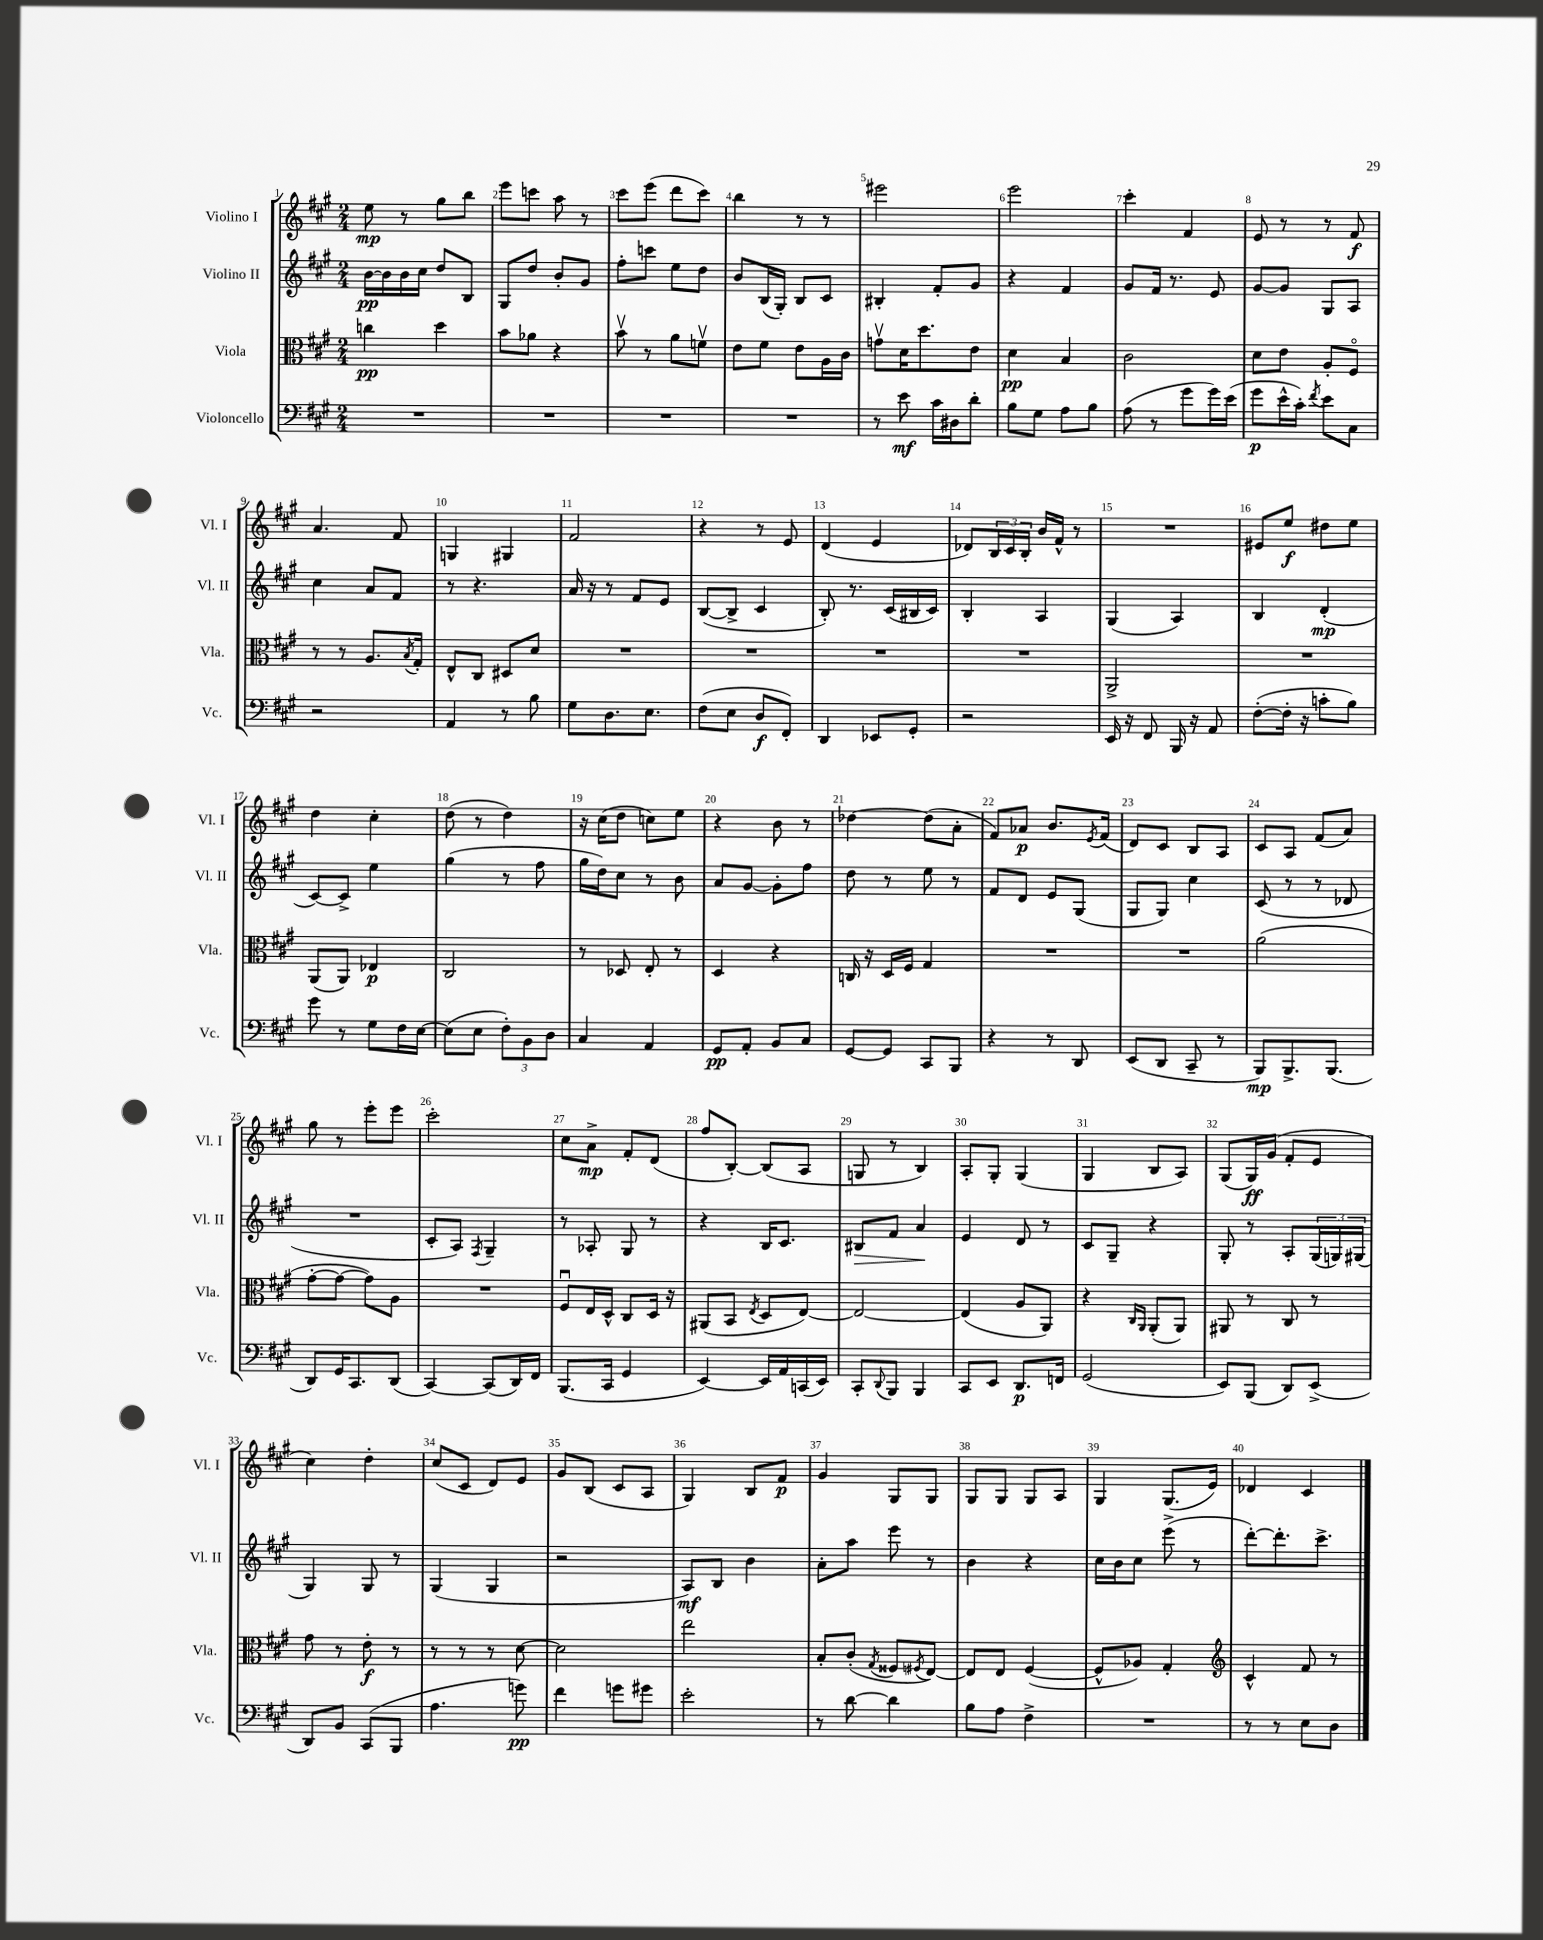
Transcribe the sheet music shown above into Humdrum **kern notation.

**kern	**dynam	**kern	**dynam	**kern	**dynam	**kern	**dynam
*part4	*part4	*part3	*part3	*part2	*part2	*part1	*part1
*staff4	*staff4	*staff3	*staff3	*staff2	*staff2	*staff1	*staff1
*I"Violoncello	*	*I"Viola	*	*I"Violino II	*	*I"Violino I	*
*I'Vc.	*	*I'Vla.	*	*I'Vl. II	*	*I'Vl. I	*
*clefF4	*	*clefC3	*	*clefG2	*	*clefG2	*
*k[f#c#g#]	*	*k[f#c#g#]	*	*k[f#c#g#]	*	*k[f#c#g#]	*
*M2/4	*	*M2/4	*	*M2/4	*	*M2/4	*
=1	=1	=1	=1	=1	=1	=1	=1
2r	.	4ccn\	pp	[16b\LL	pp	8ee\	mp
.	.	.	.	16b\]	.	.	.
.	.	.	.	16b\	.	8r	.
.	.	.	.	16cc#\JJ	.	.	.
.	.	4dd\	.	8dd/L	.	8gg#\L	.
.	.	.	.	8B/J	.	8bb\J	.
=2	=2	=2	=2	=2	=2	=2	=2
2r	.	8b\L	.	8G#/L	.	8eee\L	.
.	.	8a-X\J	.	8dd/J	.	8cccn\J	.
.	.	4r	.	8b'/L	.	8aa\	.
.	.	.	.	8g#/J	.	8r	.
=3	=3	=3	=3	=3	=3	=3	=3
2r	.	8bv\	.	8ff#'\L	.	8ccc#\L	.
.	.	8r	.	8cccn\J	.	(8eee\J	.
.	.	8a\L	.	8ee\L	.	8ddd\L	.
.	.	8fnv\J	.	8dd\J	.	8ccc#\J)	.
=4	=4	=4	=4	=4	=4	=4	=4
2r	.	8e\L	.	8b/L	.	4bb\	.
.	.	8f#\J	.	(16B/L	.	.	.
.	.	.	.	16G#'/JJ)	.	.	.
.	.	8e\L	.	8B/L	.	8r	.
.	.	16A\L	.	8c#/J	.	8r	.
.	.	16c#\JJ	.	.	.	.	.
=5	=5	=5	=5	=5	=5	=5	=5
8r	.	8gnv\L	.	4B#X'/	.	2eee#X\	.
8e\	mf	16d\K	.	.	.	.	.
.	.	8.dd\	.	.	.	.	.
16c#\LL	.	.	.	8f#'/L	.	.	.
16D#X\J	.	.	.	.	.	.	.
8d'\J	.	8e\J	.	8g#/J	.	.	.
=6	=6	=6	=6	=6	=6	=6	=6
8B\L	.	4d\	pp	4r	.	2eee\	.
8G#\J	.	.	.	.	.	.	.
8A\L	.	4B/	.	4f#/	.	.	.
8B\J	.	.	.	.	.	.	.
=7	=7	=7	=7	=7	=7	=7	=7
(8A\	.	2c#\	.	8g#/L	.	4ccc#'\	.
8r	.	.	.	16f#/Jk	.	.	.
.	.	.	.	8.r	.	.	.
8g#\L	.	.	.	.	.	4f#/	.
16g#\L)	.	.	.	8e/	.	.	.
(16e\JJ	.	.	.	.	.	.	.
=8	=8	=8	=8	=8	=8	=8	=8
8g#\L	p	8d\L	.	[8g#/L	.	8e/	.
16e^^\L	.	8e\J	.	8g#/J]	.	8r	.
16c#'\JJ)	.	.	.	.	.	.	.
8qf#/	.	.	.	.	.	.	.
8e\L	.	8A'/L	.	8G#/L	.	8r	.
8C#\J	.	8F#/J	.	8A/J	.	8f#/	f
!!LO:LB:g=z
=9	=9	=9	=9	=9	=9	=9	=9
2r	.	8r	.	4cc#\	.	4.a/	.
.	.	8r	.	.	.	.	.
.	.	8.A/L	.	8a/L	.	.	.
.	.	.	.	8f#/J	.	8f#/	.
.	.	8qB/	.	.	.	.	.
.	.	16G#'/Jk	.	.	.	.	.
=10	=10	=10	=10	=10	=10	=10	=10
4AA/	.	8E^^/L	.	8r	.	4Gn/	.
.	.	8C#/J	.	4.r	.	.	.
8r	.	8D#X/L	.	.	.	4G#X/	.
8B\	.	8d/J	.	.	.	.	.
=11	=11	=11	=11	=11	=11	=11	=11
8G#\L	.	2r	.	16a/	.	2f#/	.
.	.	.	.	16r	.	.	.
8.D\	.	.	.	8r	.	.	.
.	.	.	.	8f#/L	.	.	.
8.E\J	.	.	.	.	.	.	.
.	.	.	.	8e/J	.	.	.
=12	=12	=12	=12	=12	=12	=12	=12
(8F#\L	.	2r	.	([8B/L	.	4r	.
8E\J	.	.	.	8B^/J]	.	.	.
8D/L	f	.	.	4c#/	.	8r	.
8FF#'/J)	.	.	.	.	.	8e/	.
=13	=13	=13	=13	=13	=13	=13	=13
4DD/	.	2r	.	8B'/)	.	(4d/	.
.	.	.	.	8.r	.	.	.
8EE-X/L	.	.	.	.	.	4e/	.
.	.	.	.	(16c#/LL	.	.	.
8GG#'/J	.	.	.	16B#X/	.	.	.
.	.	.	.	16c#/JJ)	.	.	.
=14	=14	=14	=14	=14	=14	=14	=14
2r	.	2r	.	4B'/	.	8d-X/L)	.
.	.	.	.	.	.	24B/L	.
.	.	.	.	.	.	24c#/	.
.	.	.	.	.	.	24B'/JJ	.
.	.	.	.	4A/	.	16b/LL	.
.	.	.	.	.	.	16f#^^/JJ	.
.	.	.	.	.	.	8r	.
=15	=15	=15	=15	=15	=15	=15	=15
16EE/	.	2AA^/	.	(4G#/	.	2r	.
16r	.	.	.	.	.	.	.
8FF#/	.	.	.	.	.	.	.
16BBB/	.	.	.	4A/)	.	.	.
16r	.	.	.	.	.	.	.
8AA/	.	.	.	.	.	.	.
=16	=16	=16	=16	=16	=16	=16	=16
([8F#'\L	.	2r	.	4B/	.	8e#X/L	.
16F#'\Jk]	.	.	.	.	.	8ee/J	f
16r	.	.	.	.	.	.	.
8cn'\L	.	.	.	(4d'/	mp	8dd#X\L	.
8B\J)	.	.	.	.	.	8ee\J	.
!!LO:LB:g=z
=17	=17	=17	=17	=17	=17	=17	=17
8g#\	.	(8AA/L	.	[8c#/L)	.	4dd\	.
8r	.	8AA/J)	.	8c#^/J]	.	.	.
8G#\L	.	4E-X/	p	4ee\	.	4cc#'\	.
16F#\L	.	.	.	.	.	.	.
[16E\JJ	.	.	.	.	.	.	.
=18	=18	=18	=18	=18	=18	=18	=18
(8E\L]	.	2C#/	.	(4gg#\	.	(8dd\	.
8E\J	.	.	.	.	.	8r	.
12F#'\L)	.	.	.	8r	.	4dd\)	.
12BB\	.	.	.	.	.	.	.
.	.	.	.	8ff#\	.	.	.
12D\J	.	.	.	.	.	.	.
=19	=19	=19	=19	=19	=19	=19	=19
4C#/	.	8r	.	16gg#\LL	.	16r	.
.	.	.	.	16dd\J)	.	(16cc#\KL	.
.	.	8D-X/	.	8cc#\J	.	8dd\J	.
4AA/	.	8E'/	.	8r	.	8ccn\L)	.
.	.	8r	.	8b\	.	8ee\J	.
=20	=20	=20	=20	=20	=20	=20	=20
8GG#/L	pp	4D/	.	8a/L	.	4r	.
8AA'/J	.	.	.	[8g#/J	.	.	.
8BB/L	.	4r	.	8g#'\L]	.	8b\	.
8C#/J	.	.	.	8ff#\J	.	8r	.
=21	=21	=21	=21	=21	=21	=21	=21
[8GG#/L	.	16Cn/	.	8dd\	.	[4dd-X\	.
.	.	16r	.	.	.	.	.
8GG#/J]	.	16D/LL	.	8r	.	.	.
.	.	16F#/JJ	.	.	.	.	.
8CC#/L	.	4G#/	.	8ee\	.	(8dd-\L]	.
8BBB/J	.	.	.	8r	.	8a'\J	.
=22	=22	=22	=22	=22	=22	=22	=22
4r	.	2r	.	8f#/L	.	8f#/L)	.
.	.	.	.	8d/J	.	8a-X/J	p
8r	.	.	.	8e/L	.	8.b/L	.
8DD/	.	.	.	(8G#/J	.	.	.
.	.	.	.	.	.	8qe/	.
.	.	.	.	.	.	(16f#/Jk	.
=23	=23	=23	=23	=23	=23	=23	=23
(8EE/L	.	2r	.	8G#/L	.	8d/L)	.
8DD/J	.	.	.	8G#/J)	.	8c#/J	.
8CC#~/	.	.	.	4cc#\	.	8B/L	.
8r	.	.	.	.	.	8A/J	.
=24	=24	=24	=24	=24	=24	=24	=24
8BBB/L)	mp	(2a\	.	(8c#/	.	8c#/L	.
8.BBB^/	.	.	.	8r	.	8A/J	.
.	.	.	.	8r	.	(8f#/L	.
(8.BBB/J	.	.	.	.	.	.	.
.	.	.	.	8d-X/	.	8a/J)	.
!!LO:LB:g=z
=25	=25	=25	=25	=25	=25	=25	=25
8DD/L)	.	[8g#'\L	.	2r	.	8gg#\	.
16GG#/K	.	8g#\J_	.	.	.	8r	.
8.CC#/	.	.	.	.	.	.	.
.	.	8g#\L])	.	.	.	8eee'\L	.
(8DD/J	.	8A\J	.	.	.	8eee\J	.
=26	=26	=26	=26	=26	=26	=26	=26
[4CC#/)	.	2r	.	8c#'/L	.	2ccc#'\	.
.	.	.	.	8A/J)	.	.	.
.	.	.	.	8qF#/	.	.	.
(8CC#/L]	.	.	.	4G#~/	.	.	.
16DD/L)	.	.	.	.	.	.	.
16FF#/JJ	.	.	.	.	.	.	.
=27	=27	=27	=27	=27	=27	=27	=27
(8.BBB/L	.	8F#u/L	.	8r	.	8cc#\L	.
.	.	16E/L	.	8A-X'/	.	8a^\J	mp
16CC#/Jk	.	16D^^/JJ	.	.	.	.	.
4GG#/	.	8C#/L	.	8G#/	.	8f#'/L	.
.	.	16D/Jk	.	8r	.	(8d/J	.
.	.	16r	.	.	.	.	.
=28	=28	=28	=28	=28	=28	=28	=28
[4EE/)	.	(8AA#X/L	.	4r	.	8ff#/L	.
.	.	8BB/J	.	.	.	[8B'/J)	.
.	.	8qE/	.	.	.	.	.
16EE/LL]	.	8D/L	.	16B/KL	.	(8B/L]	.
16AA/	.	.	.	8.c#/J	.	.	.
(16CCn/	.	[8E/J)	.	.	.	8A/J	.
16EE/JJ)	.	.	.	.	.	.	.
=29	=29	=29	=29	=29	=29	=29	=29
!	!	!	!	!	!LO:HP:b	!	!
8CC#'/L	.	2E/_	.	8B#X/L	>	8Gn/	.
8qqDD/	.	.	.	.	.	.	.
8BBB/J	.	.	.	8f#/J	.	8r	.
4BBB/	.	.	.	4a/	.	4B/)	.
.	.	.	.	.	]	.	.
=30	=30	=30	=30	=30	=30	=30	=30
8CC#/L	.	(4E/]	.	4e/	.	8A'/L	.
8EE/J	.	.	.	.	.	8G#'/J	.
8.DD/L	p	8A/L	.	8d/	.	(4G#/	.
.	.	8AA/J)	.	8r	.	.	.
16FFn/Jk	.	.	.	.	.	.	.
=31	=31	=31	=31	=31	=31	=31	=31
(2GG#/	.	4r	.	8c#/L	.	4G#/	.
.	.	.	.	8G#~/J	.	.	.
.	.	16qqC#/LL	.	.	.	.	.
.	.	16qqAA/JJ	.	.	.	.	.
.	.	(8AA'/L	.	4r	.	8B/L	.
.	.	8AA/J)	.	.	.	8A/J)	.
=32	=32	=32	=32	=32	=32	=32	=32
8EE/L)	.	8AA#X/	.	8G#'/	.	(8G#/L	.
(8BBB/J	.	8r	.	8r	.	16G#/L)	ff
.	.	.	.	.	.	(16g#/JJ	.
8DD/L)	.	8C#/	.	8A'/L	.	8f#'/L	.
(8EE^/J	.	8r	.	(24G#/L	.	8e/J	.
.	.	.	.	24Gn/)	.	.	.
.	.	.	.	(24G#X/JJ	.	.	.
!!LO:LB:g=z
=33	=33	=33	=33	=33	=33	=33	=33
8DD/L)	.	8g#\	.	4G#/)	.	4cc#\)	.
8BB/J	.	8r	.	.	.	.	.
(8CC#/L	.	8e'\	f	8G#/	.	4dd'\	.
8BBB/J	.	8r	.	8r	.	.	.
=34	=34	=34	=34	=34	=34	=34	=34
4.A\	.	8r	.	(4G#/	.	(8cc#/L	.
.	.	8r	.	.	.	8c#/J	.
.	.	8r	.	4G#/	.	8d/L)	.
8gn\)	pp	[8d\	.	.	.	8e/J	.
=35	=35	=35	=35	=35	=35	=35	=35
4f#\	.	2d\]	.	2r	.	8g#/L	.
.	.	.	.	.	.	(8B/J	.
8gn\L	.	.	.	.	.	8c#/L	.
8g#X\J	.	.	.	.	.	8A/J	.
=36	=36	=36	=36	=36	=36	=36	=36
2e'\	.	2ee\	.	8A/L)	mf	4G#/)	.
.	.	.	.	8B/J	.	.	.
.	.	.	.	4b\	.	8B/L	.
.	.	.	.	.	.	8f#/J	p
=37	=37	=37	=37	=37	=37	=37	=37
8r	.	8B'/L	.	8a'\L	.	4g#/	.
[8d\	.	(8c#'/J	.	8aa\J	.	.	.
.	.	8qG#/	.	.	.	.	.
4d\]	.	8F##X/L	.	8eee\	.	8G#/L	.
.	.	8qF#X/	.	.	.	.	.
.	.	[8E/J)	.	8r	.	8G#/J	.
=38	=38	=38	=38	=38	=38	=38	=38
8B\L	.	8E/L]	.	4b\	.	8G#/L	.
8A\J	.	8E/J	.	.	.	8G#/J	.
4F#^\	.	([4F#/	.	4r	.	8G#/L	.
.	.	.	.	.	.	8A/J	.
=39	=39	=39	=39	=39	=39	=39	=39
2r	.	8F#^^/L]	.	16cc#\LL	.	4G#/	.
.	.	.	.	16b\J	.	.	.
.	.	8A-X/J)	.	8cc#\J	.	.	.
.	.	4G#'/	.	(8eee^\	.	(8.G#/L	.
.	.	.	.	8r	.	.	.
.	.	.	.	.	.	16e/Jk)	.
=40	=40	=40	=40	=40	=40	=40	=40
*	*	*clefG2	*	*	*	*	*
8r	.	4c#^^/	.	[8ddd'\L)	.	4d-X/	.
8r	.	.	.	8.ddd'\]	.	.	.
8E\L	.	8f#/	.	.	.	4c#/	.
.	.	.	.	8.ccc#^\J	.	.	.
8D\J	.	8r	.	.	.	.	.
==	==	==	==	==	==	==	==
*-	*-	*-	*-	*-	*-	*-	*-
